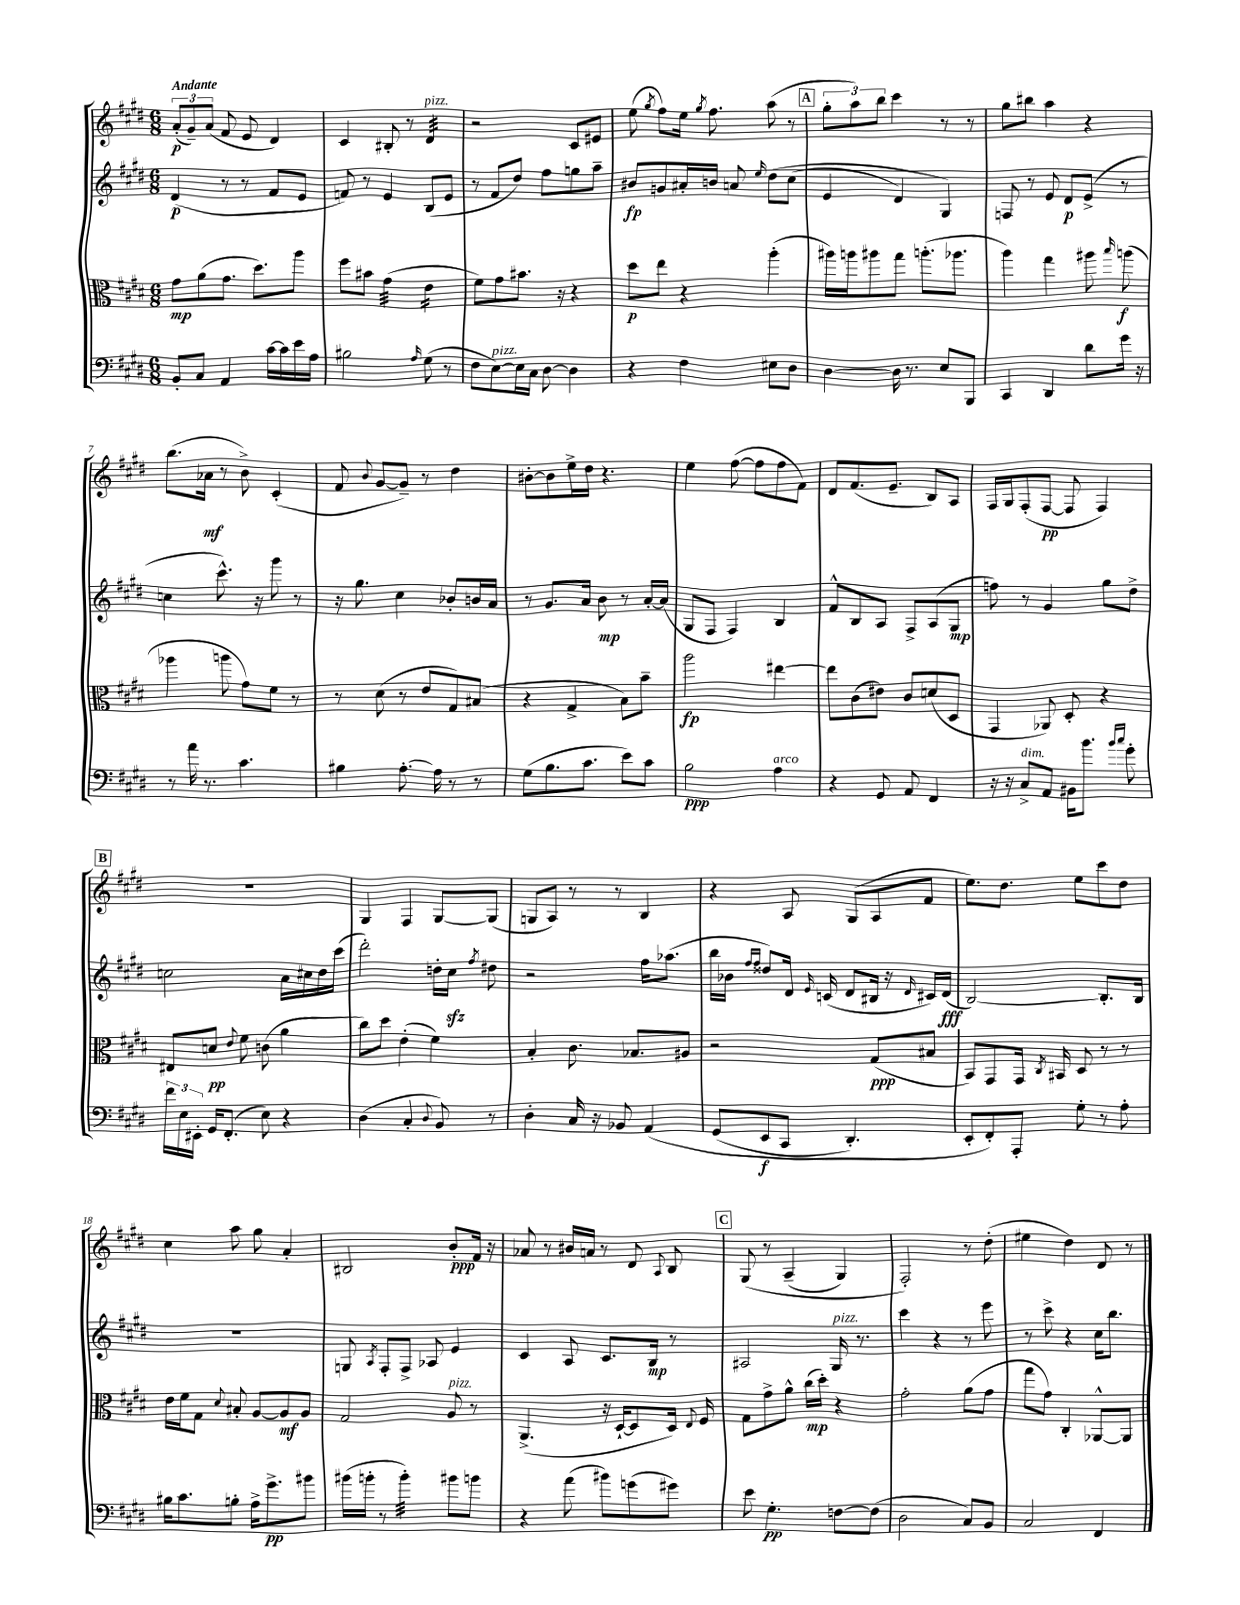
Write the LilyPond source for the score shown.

<<
\new StaffGroup <<
\new Staff = "s0" {
    \clef treble \key e \major \numericTimeSignature \time 6/8 \tempo "Andante"
    \autoBeamOff \tuplet 3/2 { a'8[-.\p( gis'8--) a'8]( } fis'8 e'8 dis'4) |
    cis'4 bis8-. r8 dis'4:32^\markup { \italic "pizz." } |
    r2 cis'8[ eis'8] |
    e''8( \acciaccatura { gis''8 } fis''8[) e''16] \acciaccatura { gis''8 } fis''8. a''8( r8 |
    \mark \markup { \box "A" } \tuplet 3/2 { gis''8[-. a''8) b''8] } cis'''4 r8 r8 |
    gis''8[ bis''8] a''4 r4 |
    b''8.[( aes'16]\mf r8 b'8->) cis'4-.( |
    fis'8 \appoggiatura { b'8 } gis'8[~ gis'8]--) r8 dis''4 |
    bis'8[~-. bis'8 e''16-> dis''16] r4. |
    e''4 fis''8~( fis''8[ fis''8 fis'8]) |
    dis'8[ fis'8.( e'8.]-- b8[) a8] |
    fis16[ gis16 fis8-.( fis8]~\pp fis8 fis4) |
    \mark \markup { \box "B" } R2. |
    gis4 fis4 gis8[~ gis8]( |
    g8[ a8]) r8 r8 b4 |
    r4 a8 gis8[( a8 fis'8] |
    e''8.[) dis''8.] e''8[ cis'''8 dis''8] |
    cis''4 a''8 gis''8 a'4-. |
    bis2 b'8[-.\ppp fis'16] r16 |
    aes'8 r8 bis'16[ a'16] r8 dis'8 \appoggiatura { a8 } b8 |
    \mark \markup { \box "C" } gis8\( r8 a4--( gis4) |
    fis2-.\) r8 dis''8-.( |
    eis''4 dis''4) dis'8 r8 \bar "|." |
}
\new Staff = "s1" {
    \clef treble \key e \major \numericTimeSignature \time 6/8
    \autoBeamOff dis'4\p( r8 r8 fis'8[ e'8] |
    f'8) r8 e'4 b8[( e'8] |
    r8 fis'8[ dis''8]) fis''8[ g''8 a''8]-- |
    bis'8[\fp g'8 ais'16-. b'16] a'8 \grace { e''16 } dis''8[\( cis''8]( |
    \mark \markup { \box "A" } e'4 dis'4) gis4\) |
    f8 r8 e'8 dis'8[\p e'8]->( r8 |
    c''4 cis'''8.-^) r16 gis'''8 r8 |
    r16 gis''8. cis''4 bes'8[-. b'16 a'16] |
    r8 gis'8.[ a'16] b'8\mp r8 a'16[~-. a'16]( |
    gis8[ fis8] fis4) b4 |
    fis'8[-^ b8 a8] fis8[-> a8( gis8]\mp |
    f''8) r8 gis'4 gis''8[ dis''8]-> |
    \mark \markup { \box "B" } c''2 a'16[ cis''16 dis''16 cis'''16]( |
    dis'''2-.) d''16[-. cis''16]\sfz \acciaccatura { fis''8 } dis''8 |
    r2 fis''16[ aes''8.]( |
    b''16[ bes'16] \grace { fis''16[ fis''16] } disis''8[) dis'16] \grace { e'16 } c'16( dis'8[ bis16] r16 \grace { dis'16 } cis'16[) dis'16]\fff( |
    b2~) b8.[-. b16] |
    R2. |
    g8 \acciaccatura { a8 } fis8[-. fis8]-> aes8 e'4 |
    cis'4 a8 cis'8.[ b16]\mp r8 |
    \mark \markup { \box "C" } ais2 gis16^\markup { \italic "pizz." } r8. |
    cis'''4 r4 r8 e'''8 |
    r8 cis'''8-> r4 cis''16[ b''8.] \bar "|." |
}
\new Staff = "s2" {
    \clef alto \key e \major \numericTimeSignature \time 6/8
    \autoBeamOff gis'8[\mp a'8( gis'8.] dis''8.[) a''8] |
    fis''8[ bis'8] gis'4:32( e'4:16 |
    fis'8[) gis'8 bis'8.] r16 r4 |
    dis''8[\p e''8] r4 a''4-.( |
    \mark \markup { \box "A" } ais''16[) a''16 ais''8 gis''8] a''8.[-.( aes''8.] |
    a''4) gis''4 ais''8 \grace { b''16 } a''8\f( |
    aes''4 a''8 gis'8[) fis'8] r8 |
    r8 dis'8( r8 e'8[ gis8) bis8]( |
    r4 gis4-> b8[) b'8]-- |
    a''2\fp eis''4~ |
    eis''8[ cis'8( eis'8]) cis'8[ d'8( dis8] |
    gis,4 aes,8) dis8-. r4 |
    \mark \markup { \box "B" } eis8[ d'8]\pp \appoggiatura { e'8 } fis'8 c'8( a'4 |
    cis''8[) dis''8] e'4-.( fis'4) |
    b4-. cis'8. bes8.[ ais8] |
    r2 gis8[\ppp( bis8] |
    b,8[) gis,8 gis,16] \acciaccatura { cis8 } bis,16 dis8 r8 r8 |
    e'16[ fis'16 gis8] \appoggiatura { dis'8 } bis8-. a8[~ a8\mf a8] |
    gis2 a8^\markup { \italic "pizz." } r8 |
    a,4.->( r16 dis16[~-! dis8 dis16]) \appoggiatura { e8 } fis16 |
    \mark \markup { \box "C" } gis8[ gis'8-> a'8]-^ cis''16[\mp( dis''16]-.) r4 |
    gis'2-. a'8[( gis'8] |
    gis''8[ gis'8]) cis4-. aes,8[~-^ aes,8] \bar "|." |
}
\new Staff = "s3" {
    \clef bass \key e \major \numericTimeSignature \time 6/8
    \autoBeamOff b,8[-. cis8] a,4 cis'16[~ cis'16 e'16 a16] |
    bis2 \grace { a16 } gis8( r8 |
    fis8[ e8~^\markup { \italic "pizz." }) e16 cis16] dis8~ dis4 |
    r4 fis4 eis8[ dis8] |
    \mark \markup { \box "A" } dis4~ dis16 r8. e8[ b,,8] |
    cis,4 dis,4 dis'8[ gis'16] r16 |
    r8 a'16 r8. cis'4. |
    bis4 a8.~-. a16 r8 r8 |
    gis8[( b8. cis'8.] e'8[) cis'8] |
    b2\ppp a4^\markup { \italic "arco" } |
    r4 gis,8 a,8 fis,4 |
    r16 r16 cis8[->^\markup { \italic "dim." } a,8] bis,16[ b'8.] \grace { b'16[ cis''16] } gis'8-. |
    \mark \markup { \box "B" } \tuplet 3/2 { fis'16[ e16 eis,16]-. } gis,16[ fis,8.]-.( e8) r4 |
    dis4( cis4-. \appoggiatura { dis8 } b,8) r8 |
    dis4-. cis16 r16 bes,8 a,4\( |
    gis,8[( e,8\f cis,8] dis,4.-.) |
    e,8[-. fis,8-.\) a,,8]-. gis8-. r8 a8-. |
    bis16[ cis'8. b8]-. a16[-> gis'8.->\pp bis'8] |
    bis'16[( b'16]-. r8 b'4:32-.) bis'8[ b'8] |
    r4 a'8( bis'8[) g'8( gis'8]) |
    \mark \markup { \box "C" } e'8 gis4.-.\pp f8[~ f8]( |
    dis2 cis8[) b,8] |
    cis2 fis,4 \bar "|." |
}
>>
>>
